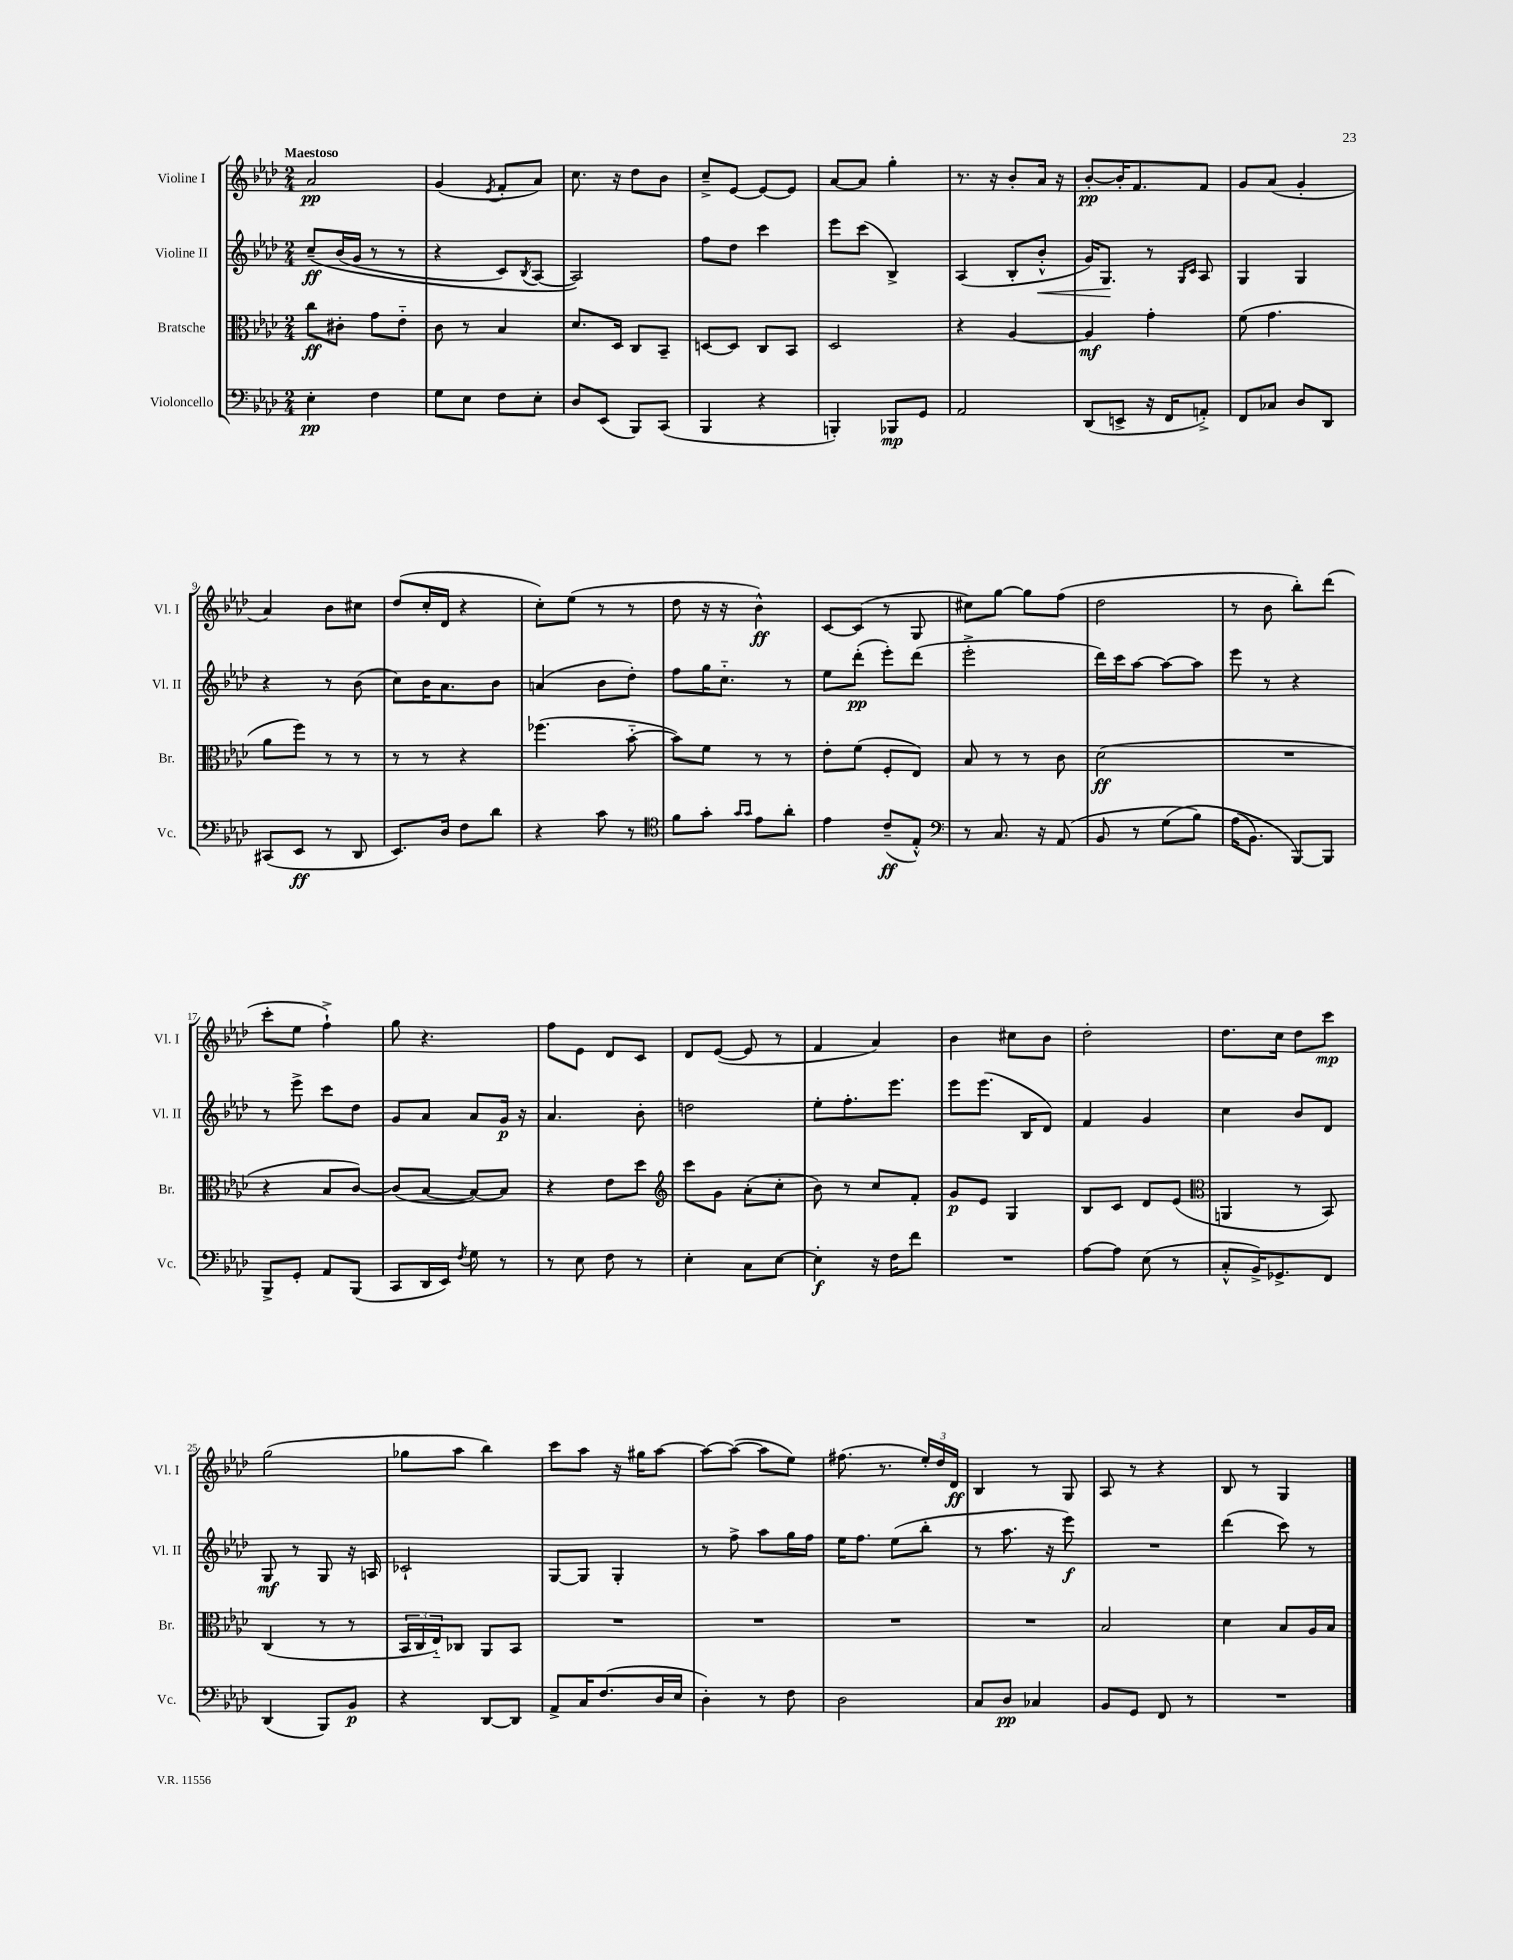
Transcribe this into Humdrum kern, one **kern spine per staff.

**kern	**kern	**kern	**kern
*staff4	*staff3	*staff2	*staff1
*clefF4	*clefC3	*clefG2	*clefG2
*k[b-e-a-d-]	*k[b-e-a-d-]	*k[b-e-a-d-]	*k[b-e-a-d-]
*M2/4	*M2/4	*M2/4	*M2/4
4E-'	8cc	&(8cc~	2a-
.	8c#'	(16b-	.
.	.	16g	.
4F	8g	8r	.
.	8e-'~	8r	.
=	=	=	=
8G	8c	4r	(4g
8E-	8r	.	.
.	.	.	8qe-
8F	4B-	8c)	8f'
.	.	8qB-	.
8E-'	.	[8A-	8a-)
=	=	=	=
8D-	8.d-	2A-]&)	8.cc
(8EE-	.	.	.
.	16D-	.	16r
8BBB-)	8C	.	8dd-
(8CC	8BB-~	.	8b-
=	=	=	=
4BBB-	[8D	8ff	8cc~^
.	8D]	8dd-	[8e-
4r	8C	4ccc	8e-_
.	8BB-	.	8e-]
=	=	=	=
4BBB')	2D-	8eee-	[8a-
.	.	(8ccc	8a-]
8BBB-	.	4B-^)	4gg'
8GG	.	.	.
=	=	=	=
2AA-	4r	(4A-	8.r
.	.	.	16r
.	[4A-	8B-'	8b-'
.	.	8b-'^^	16a-
.	.	.	16r
=	=	=	=
(8DD-	4A-]	16g)	[8b-'
.	.	8.G	.
8EE^	.	.	16b-']
.	.	.	8.f
16r	4g'	8r	.
16FF	.	.	.
.	.	16qqG	.
.	.	16qqc	.
8AA'^)	.	8A-	8f
=	=	=	=
8FF	(8f	4G	8g
8C-	4.g	.	(8a-
8D-	.	4G	4g'
8DD-	.	.	.
=	=	=	=
(8CC#	8a-	4r	4a-)
8EE-	8ff)	.	.
8r	8r	8r	8b-
8DD-	8r	(8b-	8cc#
=	=	=	=
8.EE-)	8r	8cc)	(8dd-
.	8r	16b-	16cc'
16D-	.	8.a-	16d-
8F	4r	.	4r
8d-	.	8b-	.
=	=	=	=
4r	(4.ff-	(4a	8cc')
.	.	.	(8ee-
8c	.	8b-	8r
8r	[8b-'~	8dd-')	8r
=	=	=	=
*clefC4	*	*	*
8f	8b-])	8ff	8dd-
8g'	8f	16gg	16r
.	.	8.cc'~	16r
16qqg	.	.	.
16qqg	.	.	.
8e-	8r	.	4b-^^)
8a-'	8r	8r	.
=	=	=	=
4e-	8e-'	8ee-	[8c
.	(8f	(8ddd-'	(8c]
(8c~	8F'	8eee-')	8r
8E-'^^)	8E-)	(8ddd-	8G
=	=	=	=
*clefF4	*	*	*
8r	8B-	2eee-'^	8cc#)
8.C	8r	.	[8gg
.	8r	.	8gg]
16r	.	.	.
(8AA-	8c	.	(8ff
=	=	=	=
8BB-	(2d-	16ddd-)	2dd-
.	.	16ccc	.
8r	.	[8aa-	.
&(8G	.	8aa-_	.
8B-)	.	8aa-]	.
=	=	=	=
(16A-	2r	8eee-	8r
8.BB-)	.	.	.
.	.	8r	8b-
[8BBB-&)	.	4r	8bb-')
8BBB-]	.	.	(8ddd-
=	=	=	=
8BBB-^	4r	8r	8ccc'
8GG'	.	8eee-^	8ee-
8AA-	8B-	8ccc	4ff`^)
(8BBB-	[8c)	8dd-	.
=	=	=	=
8CC	(8c]	8g	8gg
16DD-	[8B-	8a-	4.r
16EE-)	.	.	.
8qF	.	.	.
8G	8B-_)	8a-	.
8r	8B-]	16g	.
.	.	16r	.
=	=	=	=
8r	4r	4.a-	8ff
8E-	.	.	8e-
8F	8e-	.	8d-
8r	8dd-	8b-'	8c
=	=	=	=
*	*clefG2	*	*
4E-'	8ccc	2dd	8d-
.	8g	.	([8e-
8C	(8a-'	.	8e-]
[8E-	8cc'	.	8r
=	=	=	=
4E-']	8b-)	8ee-'	4f
.	8r	8.ff'	.
16r	8cc	.	4a-)
16F	.	8.eee-	.
8f	8f'	.	.
=	=	=	=
2r	8g	8eee-	4b-
.	8e-	(8.eee-	.
.	4G	.	8cc#
.	.	16B-	.
.	.	8d-)	8b-
=	=	=	=
[8A-	8B-	4f	2dd-'
8A-]	8c	.	.
(8E-	8d-	4g	.
8r	(8e-	.	.
=	=	=	=
*	*clefC3	*	*
8C'^^	4AA	4cc	8.dd-
16BB-^)	.	.	.
8.GG-^	.	.	16cc
.	8r	8b-	8dd-
8FF	8BB-)	8d-	8ccc
=	=	=	=
(4DD-	(4C	8G	(2gg
.	.	8r	.
8BBB-)	8r	8G	.
8BB-	8r	16r	.
.	.	16A	.
=	=	=	=
4r	24BB-	2c-`	8gg-
.	24C	.	.
.	24E-'~)	.	.
.	8C-	.	8aa-
[8DD-	8AA-	.	4bb-)
8DD-]	8BB-	.	.
=	=	=	=
8AA-^	2r	[8G	8ccc
16C	.	8G]	8aa-
(8.F	.	.	.
.	.	4G'	16r
.	.	.	16gg#
16D-	.	.	[8aa-
16E-	.	.	.
=	=	=	=
4D-')	2r	8r	8aa-_
.	.	8ff^	(8aa-_
8r	.	8aa-	8aa-]
8F	.	16gg	8ee-)
.	.	16ff	.
=	=	=	=
2D-	2r	16ee-	(8.ff#
.	.	8.ff	.
.	.	.	8.r
.	.	(8ee-	.
.	.	8bb-'	24ee-')
.	.	.	24dd-
.	.	.	24d-
=	=	=	=
8C	2r	8r	4B-
8D-	.	8.aa-	.
4C-	.	.	8r
.	.	16r	.
.	.	8eee-)	8G
=	=	=	=
8BB-	2B-	2r	8A-
8GG	.	.	8r
8FF	.	.	4r
8r	.	.	.
=	=	=	=
2r	4d-	(4ddd-	8B-
.	.	.	8r
.	8B-	8ccc)	4G
.	16A-	8r	.
.	16B-	.	.
==	==	==	==
*-	*-	*-	*-
